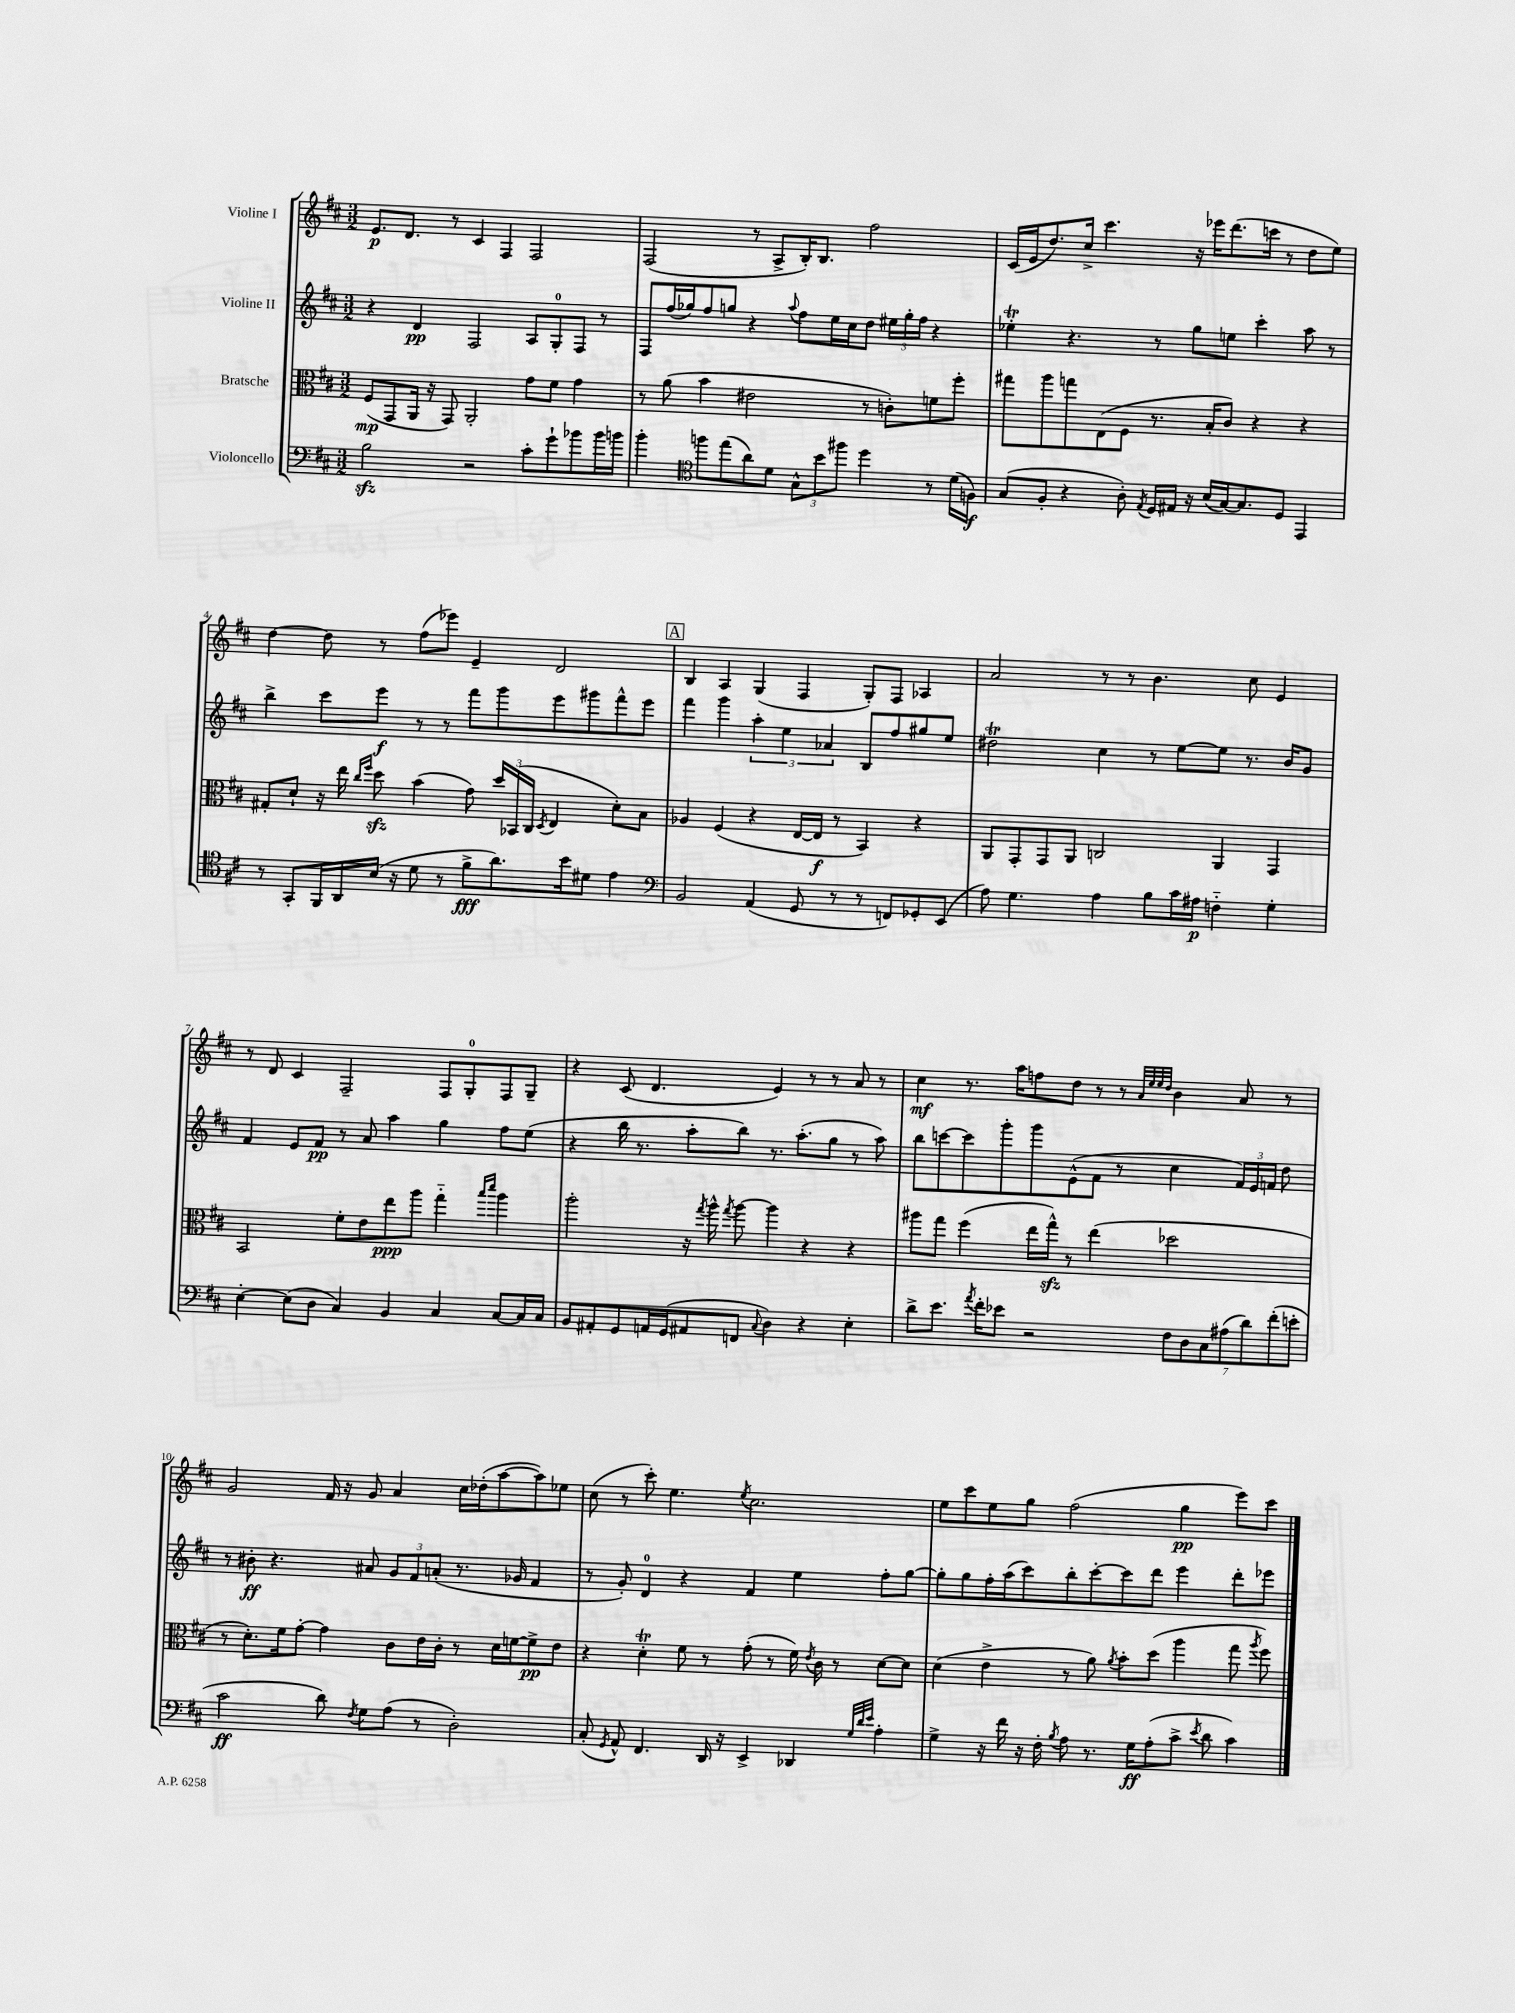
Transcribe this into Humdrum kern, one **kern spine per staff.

**kern	**kern	**kern	**kern
*staff4	*staff3	*staff2	*staff1
*clefF4	*clefC3	*clefG2	*clefG2
*k[f#c#]	*k[f#c#]	*k[f#c#]	*k[f#c#]
*M3/2	*M3/2	*M3/2	*M3/2
2B	(8F#	4r	8.e
.	8GG	.	.
.	.	.	8.d
.	16AA	4d	.
.	16r	.	.
.	8GG)	.	8r
2r	2AA'	2F#	4c#
.	.	.	4F#
8c#'	8g	8A	2F#
8g`	8f#	8G'	.
8b-	4g	8F#	.
16b-	.	8r	.
16b	.	.	.
=	=	=	=
4b'	8r	8F#	(2F#
.	(8a	(16ff#	.
.	.	16gg-)	.
*clefC4	*	*	*
8ff	4b	8ff#	.
(8ee	.	8gg	.
8a)	2e#	4r	8r
8d	.	.	8A^
.	.	8qqaa	.
12G^^	.	8ff#	16B')
.	.	.	8.B
12b	.	.	.
.	.	16ee	.
12ff#	.	.	.
.	.	16cc#	.
4dd	8r	8dd	2ff#
.	8c')	24ee#	.
.	.	24gg'	.
.	.	24ff#	.
8r	8f	4r	.
(16d	8ff#'	.	.
16F)	.	.	.
=	=	=	=
(8G	8gg#	4ee-'	(16c#
.	.	.	16e
8F#'	8aa	.	8.dd)
4r	8gg	4.r	.
.	.	.	16cc#^
.	(8E	.	4.ccc#
8A')	8F#	.	.
8qE	.	.	.
16D	8.r	8r	.
16E#	.	.	.
16r	.	8gg	16r
(16B	16B'	.	16eee-
[16G)	8c#)	8ee	(8.ddd
8.G]	.	.	.
.	4r	4ccc#'	.
.	.	.	16ccc
8D	.	.	8r
4EE	4r	8aa	8dd
.	.	8r	8ee)
=	=	=	=
8r	8G#'	4bb^	[4dd
8GG'	8d`	.	.
16FF#	16r	8ccc#	8dd]
16AA	16ee	.	.
.	16qqcc#	.	.
.	16qqff#	.	.
(16B	8dd	8eee	8r
16r	.	.	.
8d	(4b	8r	(8ff#
8r	.	8r	8eee-)
8f#^	8g)	8fff#	4e~
8.a)	24dd	8ggg	.
.	(24BB-	.	.
.	24C#	.	.
.	8qD	.	.
.	4E	8eee	2d
16b	.	.	.
8d#	.	8ggg#	.
4e	8d')	8fff#^^	.
.	8B	8eee	.
=	=	=	=
*clefF4	*	*	*
2BB	4A-	4fff#	4B
.	(4F#	4ggg	4A
(4AA	4r	6aa'	(4G
.	.	6ee	.
8GG	[16E	.	4F#
.	16E]	.	.
.	.	6a-	.
8r	8r	.	.
8r	4BB)	8B	8G')
8FF)	.	8ff#	8F#
8GG-'	4r	8gg#	4A-
(8EE	.	8ee	.
=	=	=	=
8A)	8AA	2dd#	2a
4.G	8GG'	.	.
.	8GG	.	.
.	8AA	.	.
4A	2C	4cc#	8r
.	.	.	8r
8B	.	8r	4.b
16c#	.	[8ee	.
16A#	.	.	.
4F'~	4AA	8ee]	.
.	.	8.r	8cc#
4G'	4GG	.	4e
.	.	16b	.
.	.	8g	.
=	=	=	=
[4E'	2BB	4f#	8r
.	.	.	8d
(8E]	.	8e	4c#
8D	.	8f#	.
4C#)	8f#'	8r	2F#~
.	8e	8a	.
4BB	8ee	4aa	.
.	8aa	.	.
4C#	4gg'~	4gg	8F#
.	.	.	8G'
.	16qqbb	.	.
.	16qqddd	.	.
[8C#	4aa	8ff#	8F#
16C#]	.	(8ee	8G~
16C#	.	.	.
=	=	=	=
8BB	2aa'	4r	4r
8AA#'	.	.	.
8GG	.	16bb	(8c#
.	.	8.r	.
16AA	.	.	4.d
(16GG	.	.	.
8AA#	16r	8aa'	.
.	8qgg	.	.
.	16aa^^	.	.
.	8qgg	.	.
8FF	[8aa	8bb)	.
8qqC#	.	.	.
4D)	4aa]	8.r	4e)
.	.	(8.aa'	.
4r	4r	.	8r
.	.	8gg	8r
4E'	4r	8r	8a
.	.	8aa)	8r
=	=	=	=
8d^	8aa#	8bb	4cc#
8.e	8gg	[8ccc	.
.	(4ff#	8ccc]	8.r
8qa	.	.	.
16f#'	.	.	.
8e-	.	8ggg'	.
.	.	.	16aa
2r	16ee	8ggg	8ff
.	16gg^^)	.	.
.	8r	(8e^^	8dd
.	(4ee	8f#	8r
.	.	8r	8r
.	.	.	32qqa
.	.	.	32qqee
.	.	.	32qqee
.	.	.	32qqdd
14F#	2dd-	4cc#	4b
14D	.	.	.
14C#	.	.	.
(14A#	.	.	.
.	.	24f#)	8a
14d)	.	.	.
.	.	24e	.
.	.	24f	.
(14f#'	.	.	.
.	.	8dd	8r
14e'	.	.	.
=	=	=	=
2c#	8r	8r	2g
.	8.d')	8b#'	.
.	.	4.r	.
.	16f#	.	.
.	[8g'	.	.
8d)	4g]	.	16f#
.	.	.	16r
8qF#	.	.	.
8G	.	8a#	8g
(8A	8c#	12g	4a
.	.	12f#	.
8r	16e	.	.
.	.	(12a'	.
.	16c#'	.	.
2D')	8r	8.r	16cc#
.	.	.	(16dd-'
.	16d	.	[8aa
.	[16f	16g-	.
.	8f^]	4f#	8aa])
.	8e	.	8ee-
=	=	=	=
(8C#'	4r	8r	(8cc#
8qGG	.	.	.
8AA^^)	.	8g')	8r
4.FF#	4d'	4d	8ccc#')
.	.	.	4.ee
.	8f#	4r	.
16DD	8r	.	.
16r	.	.	.
.	.	.	8qee
4EE^	(8g'	4f#	2.cc#
.	8r	.	.
4DD-	16f#)	4ee	.
.	8qe	.	.
.	16c#	.	.
.	8r	.	.
32qqG	.	.	.
32qqd	.	.	.
32qqe	.	.	.
4A'	[8d	8ff#'	.
.	8d]	[8gg	.
=	=	=	=
4G^	(4d	8gg']	8ee
.	.	8gg	8ccc#
16r	4e^	16ff#'	8ee
16f#	.	(16aa	.
16r	.	8ccc#)	8gg
16F#'	.	.	.
8qB	.	.	.
8A	8r	8bb'	(2ff#
8.r	8a)	[8ccc#'	.
.	8qa	.	.
.	8b'	8ccc#]	.
16G	.	.	.
(8A'	(8dd	8ddd	.
8c#^	4aa	4eee	4gg
8qe	.	.	.
8d	.	.	.
4c#)	8gg	8ddd'	8eee)
.	8qaa	.	.
.	8ff#)	8eee-	8ccc#
==	==	==	==
*-	*-	*-	*-
